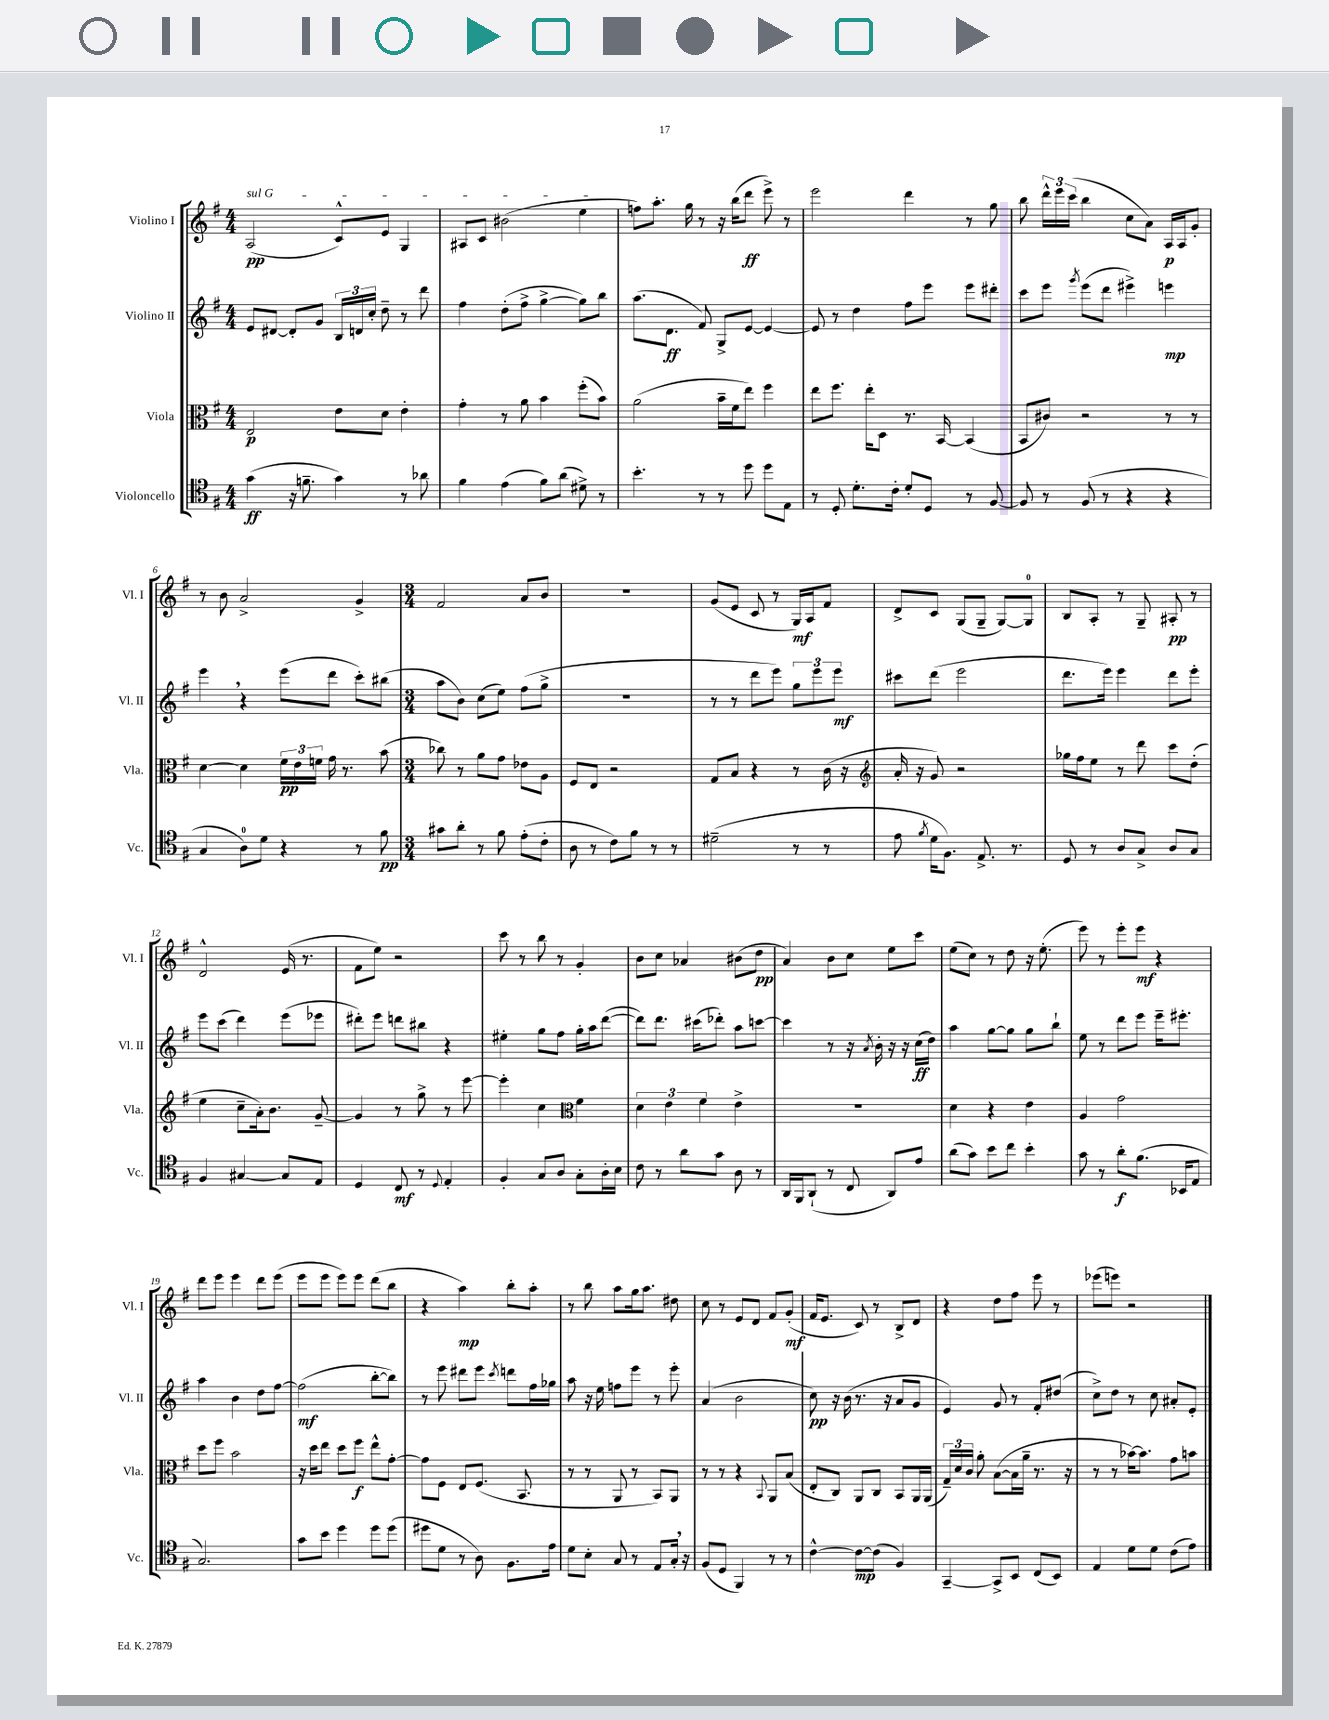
<<
\new StaffGroup <<
\new Staff = "s0" \with { instrumentName = "Violino I" shortInstrumentName = "Vl. I" } {
    \clef treble \key g \major \numericTimeSignature \time 4/4
    \autoBeamOff \once \override TextSpanner.bound-details.left.text = \markup { \italic "sul G" } a2\pp\startTextSpan( c'8[-^) e'8] g4 |
    ais8[ c'8] bis'2( e''4\stopTextSpan |
    f''8[) a''8.]-. g''16 r8 r16 b''16[( d'''8]\ff e'''8->) r8 |
    e'''2 d'''4 r8 g''8 |
    b''8 \tuplet 3/2 { d'''16[-^ e'''16 c'''16]( } b''4 c''8[ a'8]) a16[\p a16 g'8]-. |
    r8 b'8 a'2-> g'4-> |
    \numericTimeSignature \time 3/4 fis'2 a'8[ b'8] |
    R2. |
    g'8[( e'8] c'8 r8 g16[\mf) a16 fis'8] |
    d'8[-> c'8] g8[( g8]-- g8[~) g8]-0 |
    b8[ a8]-. r8 g8-- ais8-.\pp r8 |
    d'2-^ e'16( r8. |
    fis'8[ e''8]) r2 |
    c'''8 r8 b''8 r8 g'4-. |
    b'8[ c''8] aes'4 bis'8[( d''8]\pp |
    a'4) b'8[ c''8] e''8[ c'''8] |
    e''8[( c''8]) r8 d''8 r16 e''8.-.( |
    e'''8) r8 e'''8[-. e'''8]\mf r4 |
    d'''8[ e'''8] e'''4 d'''8[ e'''8]( |
    e'''8[ e'''8] e'''8[) e'''8] d'''8[( b''8] |
    r4 a''4\mp) b''8[-. a''8]-. |
    r8 b''8 a''8[ g''16 a''8.] dis''8 |
    c''8 r8 e'8[ d'8] fis'8[ g'8]-.\mf( |
    fis'16[ e'8.] c'8) r8 b8[-> d'8] |
    r4 d''8[ fis''8] e'''8 r8 |
    ees'''8[( e'''8]) r2 \bar "|." |
}
\new Staff = "s1" \with { instrumentName = "Violino II" shortInstrumentName = "Vl. II" } {
    \clef treble \key g \major \numericTimeSignature \time 4/4
    \autoBeamOff e'8[ dis'8]~ dis'8[-. g'8] \tuplet 3/2 { b16[ d'16 c''16]-. } d''8-- r8 d'''8 |
    fis''4 d''8[-.( fis''8]-> g''4~-> g''8[) b''8] |
    a''8.[( d'8.]\ff fis'8) g8[-> e'8]~ e'4~ |
    e'8 r8 d''4 fis''8[ e'''8] e'''8[ dis'''8]-. |
    c'''8[ e'''8] \acciaccatura { g'''8 } e'''8[( d'''8] eis'''4->) e'''4\mp |
    e'''4 \breathe r4 e'''8[( d'''8] c'''8[-.) bis''8]( |
    \numericTimeSignature \time 3/4 a''8[ b'8]) c''8[( e''8]) fis''8[( g''8]-> |
    R2. |
    r8 r8 d'''8[ e'''8]) \tuplet 3/2 { g''8[ e'''8 e'''8]\mf } |
    cis'''8[ d'''8]( e'''2 |
    d'''8.[ e'''16]) e'''4 d'''8[ e'''8]-. |
    e'''8[ c'''8]( d'''4) e'''8[( ees'''8] |
    dis'''8[-.) e'''8] d'''8[ bis''8] r4 |
    eis''4-. g''8[ fis''8] g''16[-. a''16 d'''8]~( |
    d'''8[) d'''8.] cis'''16[( des'''8]-.) a''8[ c'''8]~ |
    c'''4 r8 r16 \acciaccatura { a'8 } b'16-. r16 r16 c''16[\ff( d''16]) |
    a''4 g''8[~ g''8] g''8[ b''8]-! |
    e''8 r8 d'''8[ e'''8] e'''16[-- eis'''8.]-. |
    a''4 b'4 d''8[ fis''8]~ |
    fis''2\mf( b''8[~-. b''8]) |
    r8 e'''8 dis'''8[ e'''8] \acciaccatura { c'''8 } d'''8[ fis''16 ges''16] |
    a''8 r16 e''16 f''8[ e'''8] r8 e'''8-. |
    a'4( b'2 |
    c''8\pp) r16 b'16( r8. r16 a'8[ g'8] |
    e'4) g'8 r8 fis'8[-. dis''8]( |
    c''8[->) d''8] r8 c''8 ais'8[-. e'8]-. \bar "|." |
}
\new Staff = "s2" \with { instrumentName = "Viola" shortInstrumentName = "Vla." } {
    \clef alto \key g \major \numericTimeSignature \time 4/4
    \autoBeamOff e2\p e'8[ d'8] e'4-. |
    g'4-. r8 a'8 b'4 fis''8[-.( b'8]) |
    a'2( b'16[-- fis'16 e''8]) fis''4 |
    e''8[ fis''8.] e''16[-. d8] r8. b,16~ b,4( |
    b,8[ cis'8]) r2 r8 r8 |
    d'4~ d'4 \tuplet 3/2 { fis'16[\pp e'16 f'16] } g'16 r8. b'8( |
    \numericTimeSignature \time 3/4 ces''8) r8 a'8[ g'8] ees'8[ a8] |
    fis8[ e8] r2 |
    g8[ b8] r4 r8 c'16( r16 |
    \clef treble a'16-. r16 g'8) r2 |
    ges''16[ fis''16 e''8] r8 d'''8 c'''8[ d''8]-.( |
    e''4 c''8[-- a'16-.) b'8.] g'8~-- |
    g'4 r8 g''8-> r8 e'''8~ |
    e'''4-. c''4 \clef alto fis'4 |
    \tuplet 3/2 { d'4 e'4 fis'4 } e'4-> |
    R2. |
    d'4 r4 e'4 |
    a4 g'2 |
    d''8[ fis''8] b'2 |
    r16 d''16[ e''8] d''8[ fis''8]\f e''8[-^ g'8]~-. |
    g'8[ fis8] e8[ fis8.]( b,8. |
    r8 r8 a,8 r8 b,8[) a,8] |
    r8 r8 r4 \appoggiatura { b,8 } a,8[ b8]( |
    e8[-. c8]) a,8[ c8] b,8[ a,16 a,16]( |
    \tuplet 3/2 { g16[--) d'16 c'16] } a'8-. b8[~( b16 a'16]-- r8. r16 |
    r8 r8 bes'16[~) bes'8.] g'8[ b'8] \bar "|." |
}
\new Staff = "s3" \with { instrumentName = "Violoncello" shortInstrumentName = "Vc." } {
    \clef tenor \key g \major \numericTimeSignature \time 4/4
    \autoBeamOff g'4\ff( r16 f'8.-- g'4) r8 aes'8 |
    fis'4 e'4( fis'8[) a'8]( dis'8->) r8 |
    b'4.-. r8 r8 d''8 d''8[ e8] |
    r8 d8-. d'8.[-. c'16]-. d'8[-. d8] r8 fis8~ |
    fis8 r8 fis8( r8 r4 r4 |
    g4 a8[-0) d'8] r4 r8 fis'8\pp |
    \numericTimeSignature \time 3/4 gis'8[ a'8]-. r8 fis'8 e'8[-.( c'8]-. |
    a8 r8 c'8[) fis'8] r8 r8 |
    dis'2--( r8 r8 |
    e'8 \acciaccatura { fis'8 } d'16[ fis8.]) e8.-> r8. |
    d8 r8 a8[ g8]-> a8[ g8] |
    fis4 gis4~ gis8[ e8] |
    d4 c8\mf r8 \appoggiatura { d8 } e4-. |
    fis4-. g8[ a8] g8[-. a16-. b16] |
    c'8 r8 a'8[ g'8] a8 r8 |
    a,16[ fis,16 a,8]-!( r8 c8 a,8[) e'8] |
    a'8[( g'8]) b'8[ c''8] b'4-. |
    g'8 r8 a'8[-.\f fis'8.]( bes,16[ e8] |
    g2.) |
    g'8[ b'8] d''4 d''8[ d''8]( |
    dis''8[ d'8] r8 a8) fis8.[ e'16] |
    d'8[ b8]-. g8 r8 e8[ g16]-. \breathe r16 |
    fis8[( d8] fis,4) r8 r8 |
    c'4~-^ c'8[~\mp c'8]( fis4) |
    g,4~-- g,8[-> b,8] c8[( b,8]) |
    e4 d'8[ d'8] c'8[( e'8]) \bar "|." |
}
>>
>>
